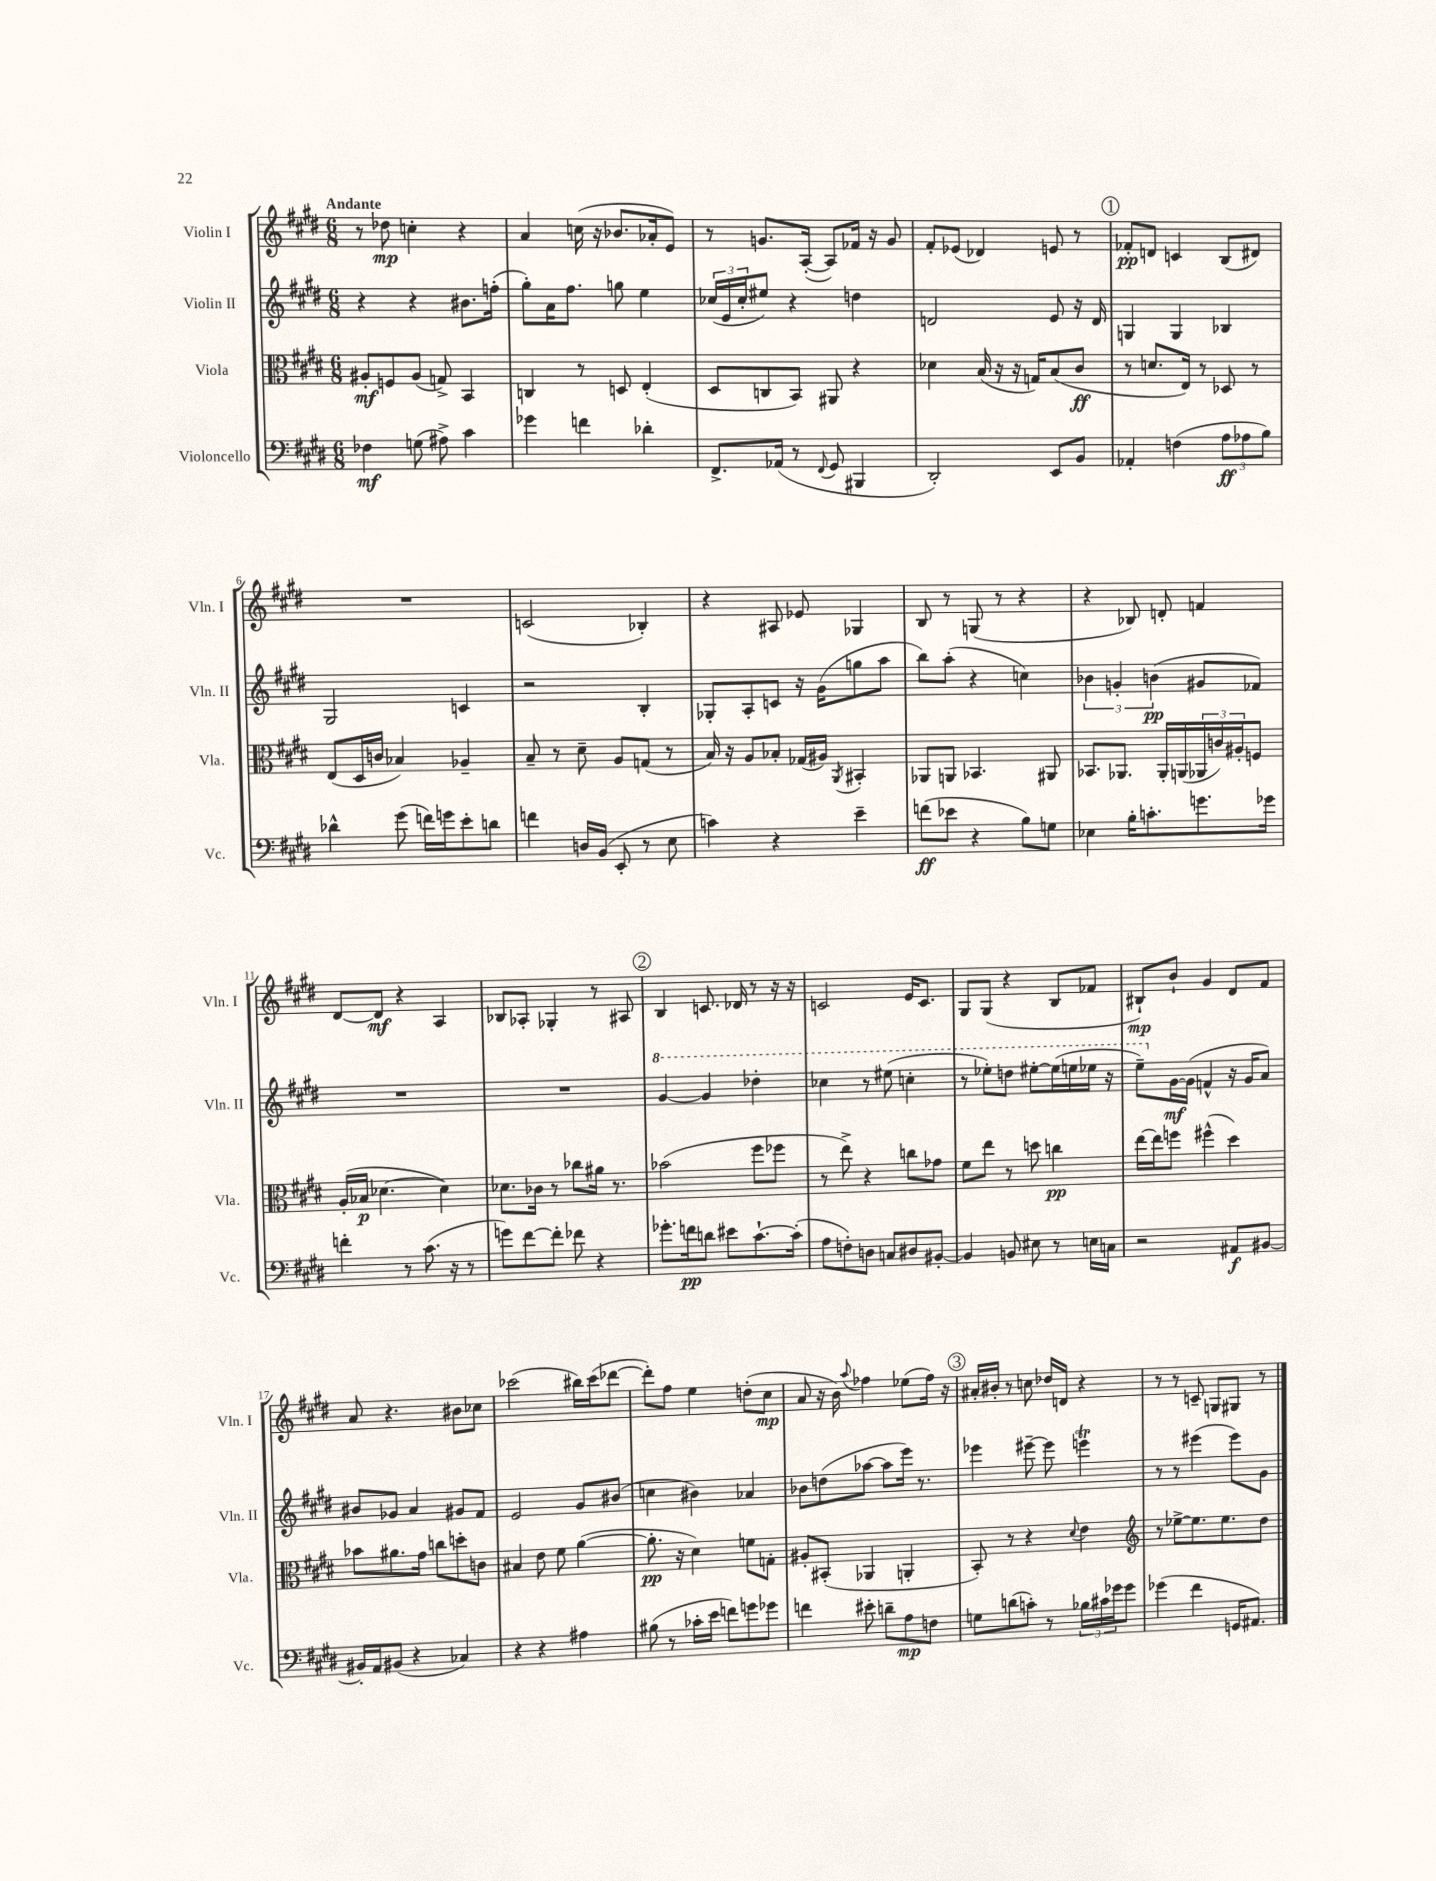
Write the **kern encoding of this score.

**kern	**kern	**kern	**kern
*staff4	*staff3	*staff2	*staff1
*clefF4	*clefC3	*clefG2	*clefG2
*k[f#c#g#d#]	*k[f#c#g#d#]	*k[f#c#g#d#]	*k[f#c#g#d#]
*M6/8	*M6/8	*M6/8	*M6/8
4F-	8A#'	4r	8r
.	8F	.	8dd-
(8G	(8A#	4r	4cc'
8A#^)	8G^)	.	.
4c#	4BB	8.b#	4r
.	.	(16ff'	.
=	=	=	=
4g-	4C	8gg#')	4a
.	.	16a	.
.	.	8.ff#	.
4f	8r	.	(16cc
.	.	.	16r
.	8D	8gg	8.b-
4d-'	(4E'	4ee	.
.	.	.	16a-'
.	.	.	8e)
=	=	=	=
8.FF#^	8D#	(24cc-	8r
.	.	24e	.
.	.	24cc-'	.
.	8C	8ee#)	8.g
(16AA-	.	.	.
8r	8BB)	4r	.
.	.	.	([16A'
8qqFF#	.	.	.
8GG#	8AA#	.	8A])
4BBB#	4r	4dd	16f-
.	.	.	16r
.	.	.	8g
=	=	=	=
2DD#')	4d-	2d	8f#'
.	.	.	(8e-
.	(16B	.	4d-)
.	16r	.	.
.	16r	.	.
.	16G)	.	.
8EE	(8B	8e	8e
8BB	8c#	16r	8r
.	.	16d	.
=	=	=	=
4AA-'	8r	4G	8f-'
.	8.d	.	8d
(4F	.	4G	4c
.	16E)	.	.
.	8r	.	.
12A	8D-	4B-	(8B
12A-	.	.	.
.	8r	.	8d#)
12B)	.	.	.
=	=	=	=
4d-^^	(8E	2G#	2.r
.	16D#	.	.
.	16c	.	.
(8g#	4B-)	.	.
16f)	.	.	.
16g	.	.	.
8e'	4A-~	4c	.
8d	.	.	.
=	=	=	=
4f	8B~	2r	(2c
.	8r	.	.
16D	8d#~	.	.
(16BB	.	.	.
8EE'	8A	.	.
8r	(8G	4B'	4B-')
8E	8r	.	.
=	=	=	=
4c)	16B)	8G-'	4r
.	16r	.	.
.	8A	8A'	.
4r	8B-'	8c	8A#
.	(16G-	16r	8e-
.	16A#)	(16g#	.
.	8qAA	.	.
4e~	4BB#'	8gg	4G-
.	.	8aa	.
=	=	=	=
(8f	8AA-	8bb)	8B
8e-	8AA	(8aa'	8r
4r	4.BB-	4r	(8G
.	.	.	8r
8B)	.	4cc)	4r
8G	8AA#	.	.
=	=	=	=
4E-	8.BB-	6b-	4r
.	.	6g'	.
.	8.AA-	.	.
16B'	.	.	8B-)
8.c'	.	.	.
.	.	(6b	.
.	16AA-'	.	8d'
.	(16AA	.	.
8.g	24AA-	8g#	4f
.	24c)	.	.
.	24A#'	.	.
.	8F	8f-)	.
16g-	.	.	.
=	=	=	=
4f'	(16A'	2.r	[8d#
.	16B-	.	.
.	[4.d-	.	8d#]
8r	.	.	4r
(8.c#	.	.	.
.	4d-])	.	4A
16r	.	.	.
8r	.	.	.
=	=	=	=
8g)	8.d-	2.r	8B-
[8f#	.	.	8A-'
.	16c-	.	.
8f#']	8r	.	4G-'
8f-	8cc-	.	.
4r	16a#	.	8r
.	8.r	.	.
.	.	.	8A#
=	=	=	=
8.g-'	(2b-	[4gg#	4B
16f	.	.	.
8d	.	4gg#]	8.c
8e#	.	.	.
.	.	.	16d-
[8.c#`	8ff#	4ddd-'	8r
.	8ff-	.	16r
(16c#']	.	.	16r
=	=	=	=
8A	8r	4ccc-	2c
8F')	8ee^)	.	.
8D	4r	8r	.
8C	.	(8eee#	.
8D#	8cc	4ccc'	16e
.	.	.	8.c
[8BB#'	8g-	.	.
=	=	=	=
4BB#]	8f#	8r	8G#
.	8ee	8eee-')	(8G#
8BB	8r	8ddd	4r
8E#	8dd	[8eee#'	.
8r	4cc	(16eee#]	8B
.	.	16eee	.
16E	.	16eee-	8f-
16C	.	16r	.
=	=	=	=
2r	[16ee	8eee~)	8B#`)
.	16ee]	.	.
.	8ff	[16g#	8b`
.	.	(16g#]	.
.	(4ff#^^	4f^^	4g#
8AA#	4dd#)	16r	8d#
.	.	16g#	.
[8BB#	.	8a)	8f#
=	=	=	=
16BB#']	8b-	8b#	8a
16AA	.	.	.
(8BB#	8.a#	8g-	4.r
4r	.	4a	.
.	16g#	.	.
.	8cc	.	.
4C-)	8dd'	8g#	8b#
.	8c	8f#	8cc-
=	=	=	=
4r	4B#	2e	(2ccc-
4r	8e	.	.
.	8f#	.	.
4A#	([4a	8g#	16bb#)
.	.	.	(16ccc-
.	.	(8b#	[8ddd-
=	=	=	=
(8B#	8.a']	4cc	8ddd-'])
8r	.	.	8ff#
.	16r	.	.
16c-'	4d#)	4b#)	4ee
16e	.	.	.
8f)	.	.	.
8g	8f	4a-	(8dd'
8g-	8G'	.	8cc#
=	=	=	=
4f	8A#'	8b-	8a
.	(8BB#'	(8dd	16r
.	.	.	16b)
.	.	.	8qqaa
8e#'	4AA-	[8aa-	4ff-
8d~	.	8aa-]	.
8A	4AA'	16eee)	(8ee-
.	.	8.r	.
8F	.	.	16ff-)
.	.	.	16r
=	=	=	=
8G	8BB')	4eee-	16a#'
.	.	.	16b#'
(8d	8r	.	8r
8c')	4r	[8eee#~	8cc
8r	.	8eee#]	16dd-
.	.	.	16d
.	8qqd#	.	.
24B-	4e	4eee	4r
24c#	.	.	.
24g-	.	.	.
8g-	.	.	.
=	=	=	=
*	*clefG2	*	*
(4g-	8r	8r	8r
.	[8ee-^	8r	8r
4f#	8.ee-]	(4eee#	8c~
.	.	.	8G
.	8.ee-	.	.
16GG	.	8eee#)	8G#
8.AA#)	.	.	.
.	8dd#	8g#	8r
==	==	==	==
*-	*-	*-	*-
